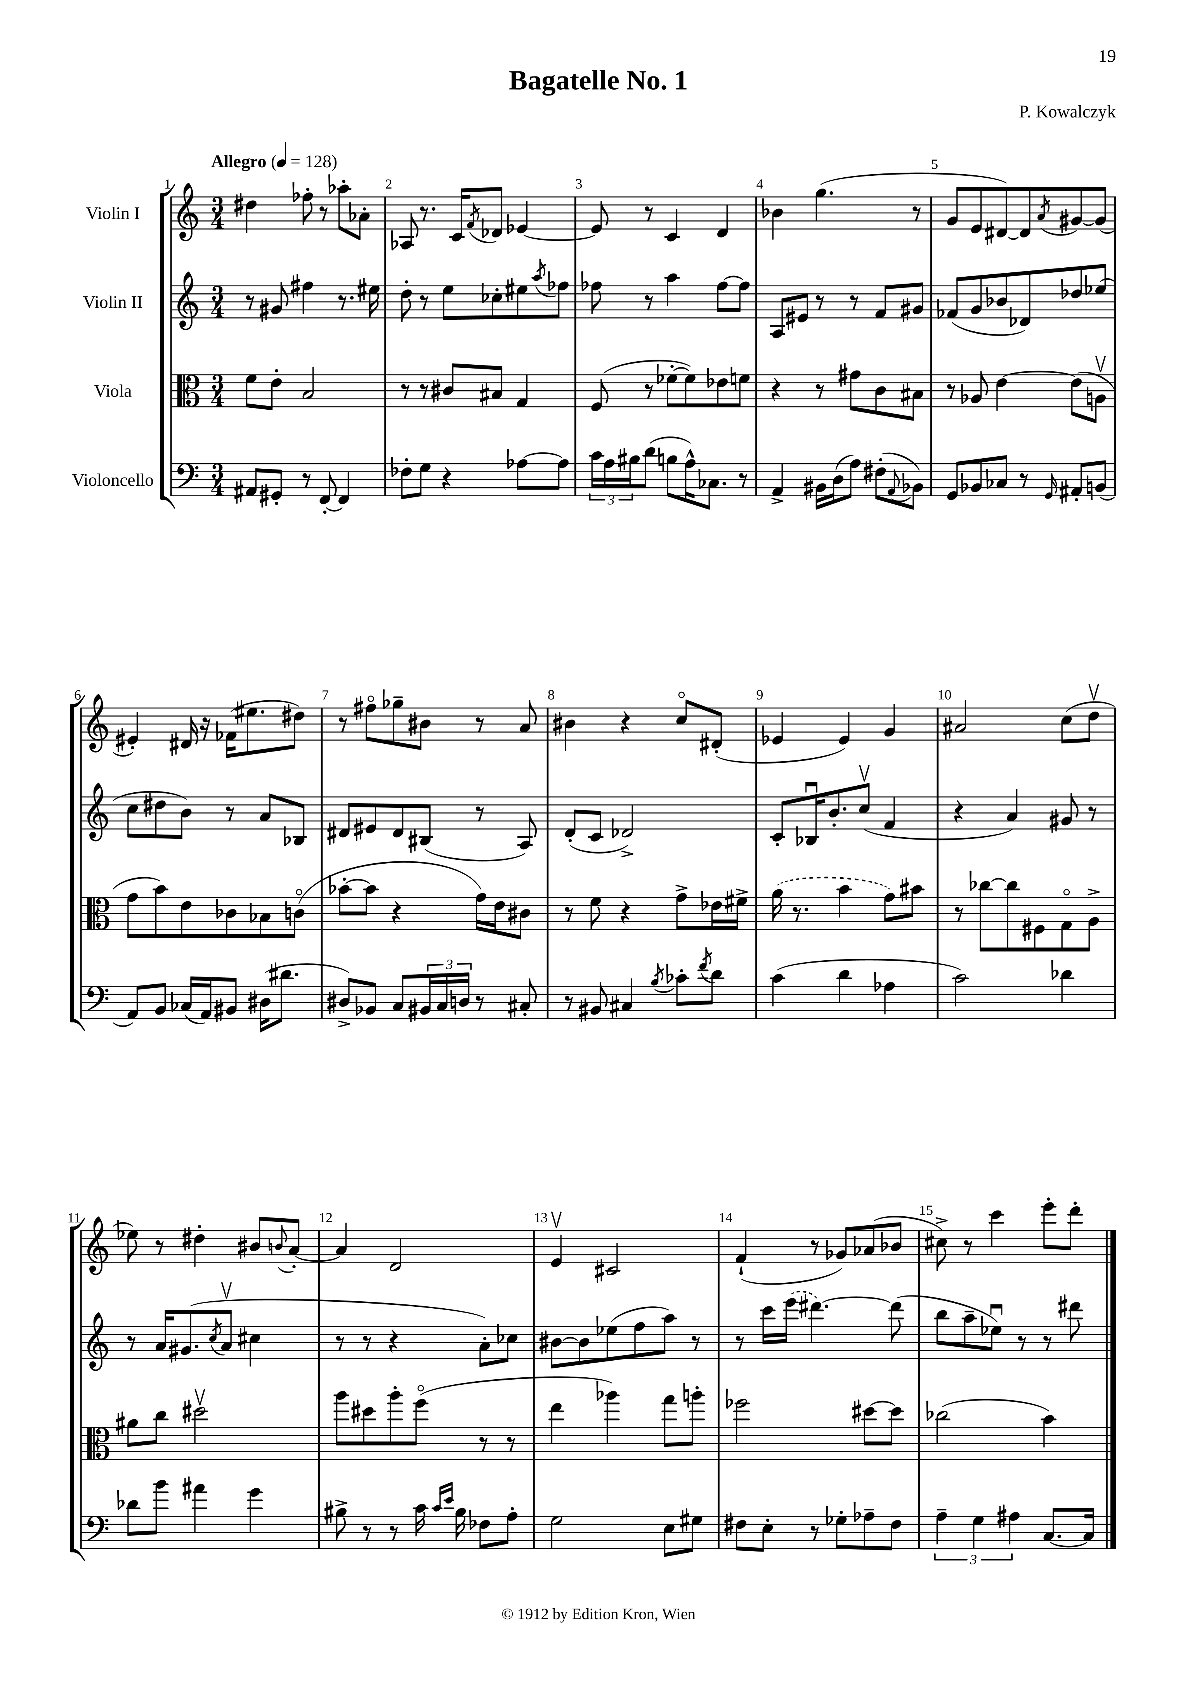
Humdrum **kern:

**kern	**kern	**kern	**kern
*staff4	*staff3	*staff2	*staff1
*clefF4	*clefC3	*clefG2	*clefG2
*k[]	*k[]	*k[]	*k[]
*M3/4	*M3/4	*M3/4	*M3/4
*MM128	*MM128	*MM128	*MM128
8AA#	8f	8r	4dd#
8GG#'	8e'	8g#	.
8r	2B	4ff#	8ff-'
[8FF'	.	.	8r
4FF]	.	8.r	8aa-'
.	.	.	8a-'
.	.	16ee#	.
=	=	=	=
8F-'	8r	8dd'	8A-
8G	8r	8r	8.r
4r	8c#	8ee	.
.	.	.	16c
.	.	.	8qf
.	8B#	8cc-'	8d-
[8A-	4G	8ee#	[4e-
.	.	8qaa	.
8A-]	.	8ff-	.
=	=	=	=
24c	(8F	8ff-	8e-]
24A	.	.	.
24B#	.	.	.
(8d	8r	8r	8r
8B	[8f-'	4aa	4c
16A^^)	8f-])	.	.
8.C-	.	.	.
.	8e-	[8ff-	4d
8r	8f	8ff-]	.
=	=	=	=
4AA^	4r	8A	4b-
.	.	8e#	.
16BB#	8r	8r	(4.gg
(16D	.	.	.
8A)	8g#	8r	.
(8F#'	8c	8f	.
8qqAA	.	.	.
8BB-)	8B#	8g#	8r
=	=	=	=
8GG	8r	(8f-	8g
8BB-	8A-	8g	8e
8C-	[4e	8b-	[8d#)
8r	.	8d-)	8d#]
16qqGG	.	.	8qa
8AA#'	(8e]	8dd-	[8g#
(8BB	8Av	(8ee-	(8g#]
=	=	=	=
8AA)	8g	8cc	4e#')
8BB	8b)	8dd#	.
(16C-	8e	8b)	16d#
16AA)	.	.	16r
8BB#	8c-	8r	(16f-
.	.	.	8.ee#
(16D#	8B-	8a	.
8.d#	.	.	.
.	(8co	8B-	8dd#)
=	=	=	=
8D#^)	[8b-'	8d#	8r
8BB-	8b-]	8e#	8ff#o
8C	4r	8d#	8gg-~
24BB#	.	(8B#	8b#
24C	.	.	.
24D	.	.	.
8r	16g)	8r	8r
.	16e	.	.
8C#'	8c#	8A)	8a
=	=	=	=
8r	8r	(8d'	4b#
8BB#	8f	8c	.
4C#	4r	2d-^)	4r
8qB	.	.	.
8c-'	8g^	.	8cco
8qf	.	.	.
8d	16e-	.	(8d#'
.	16f#^	.	.
=	=	=	=
(4c	(16a	8c'	4e-
.	8.r	.	.
.	.	16B-u	.
.	.	8.b'	.
4d	4b	.	4e-)
.	.	(8ccv	.
4A-	8g)	4f	4g
.	8b#	.	.
=	=	=	=
2c)	8r	4r	2a#
.	[8cc-	.	.
.	8cc-]	4a)	.
.	8F#	.	.
4d-	8Go	8g#	(8cc
.	8A^	8r	8ddv
=	=	=	=
8d-	8a#	8r	8ee-)
8b	8cc	16a	8r
.	.	(8.g#	.
4a#	2dd#v	.	4dd#'
.	.	8qcc	.
.	.	8av	.
4g	.	4cc#	8b#
.	.	.	8qqb
.	.	.	[8a'
=	=	=	=
8B#^	8aa	8r	4a]
8r	8dd#	8r	.
8r	8aa'	4r	2d
16c	(8ffo	.	.
16qqc	.	.	.
16qqe	.	.	.
16B#	.	.	.
8F-	8r	8a')	.
8A'	8r	8cc-	.
=	=	=	=
2G	4ee	[8b#	4ev
.	.	8b#]	.
.	4aa-)	(8ee-	2c#
.	.	8ff	.
8E	8gg	8aa)	.
8G#	8aa'	8r	.
=	=	=	=
8F#	2ff-	8r	(4f`
8E'	.	16ccc	.
.	.	(16eee	.
8r	.	[4.ddd#)	8r
8G-'	.	.	8g-)
8A-~	[8dd#	.	(8a-
8F#	8dd#]	(8ddd#]	8b-
=	=	=	=
6A~	(2cc-	8bb	8cc#^)
.	.	8aa~	8r
6G	.	.	.
.	.	8ee-u)	4ccc
6A#	.	.	.
.	.	8r	.
[8.C	4b)	8r	8eee'
.	.	8ddd#	8ddd'
16C]	.	.	.
==	==	==	==
*-	*-	*-	*-
